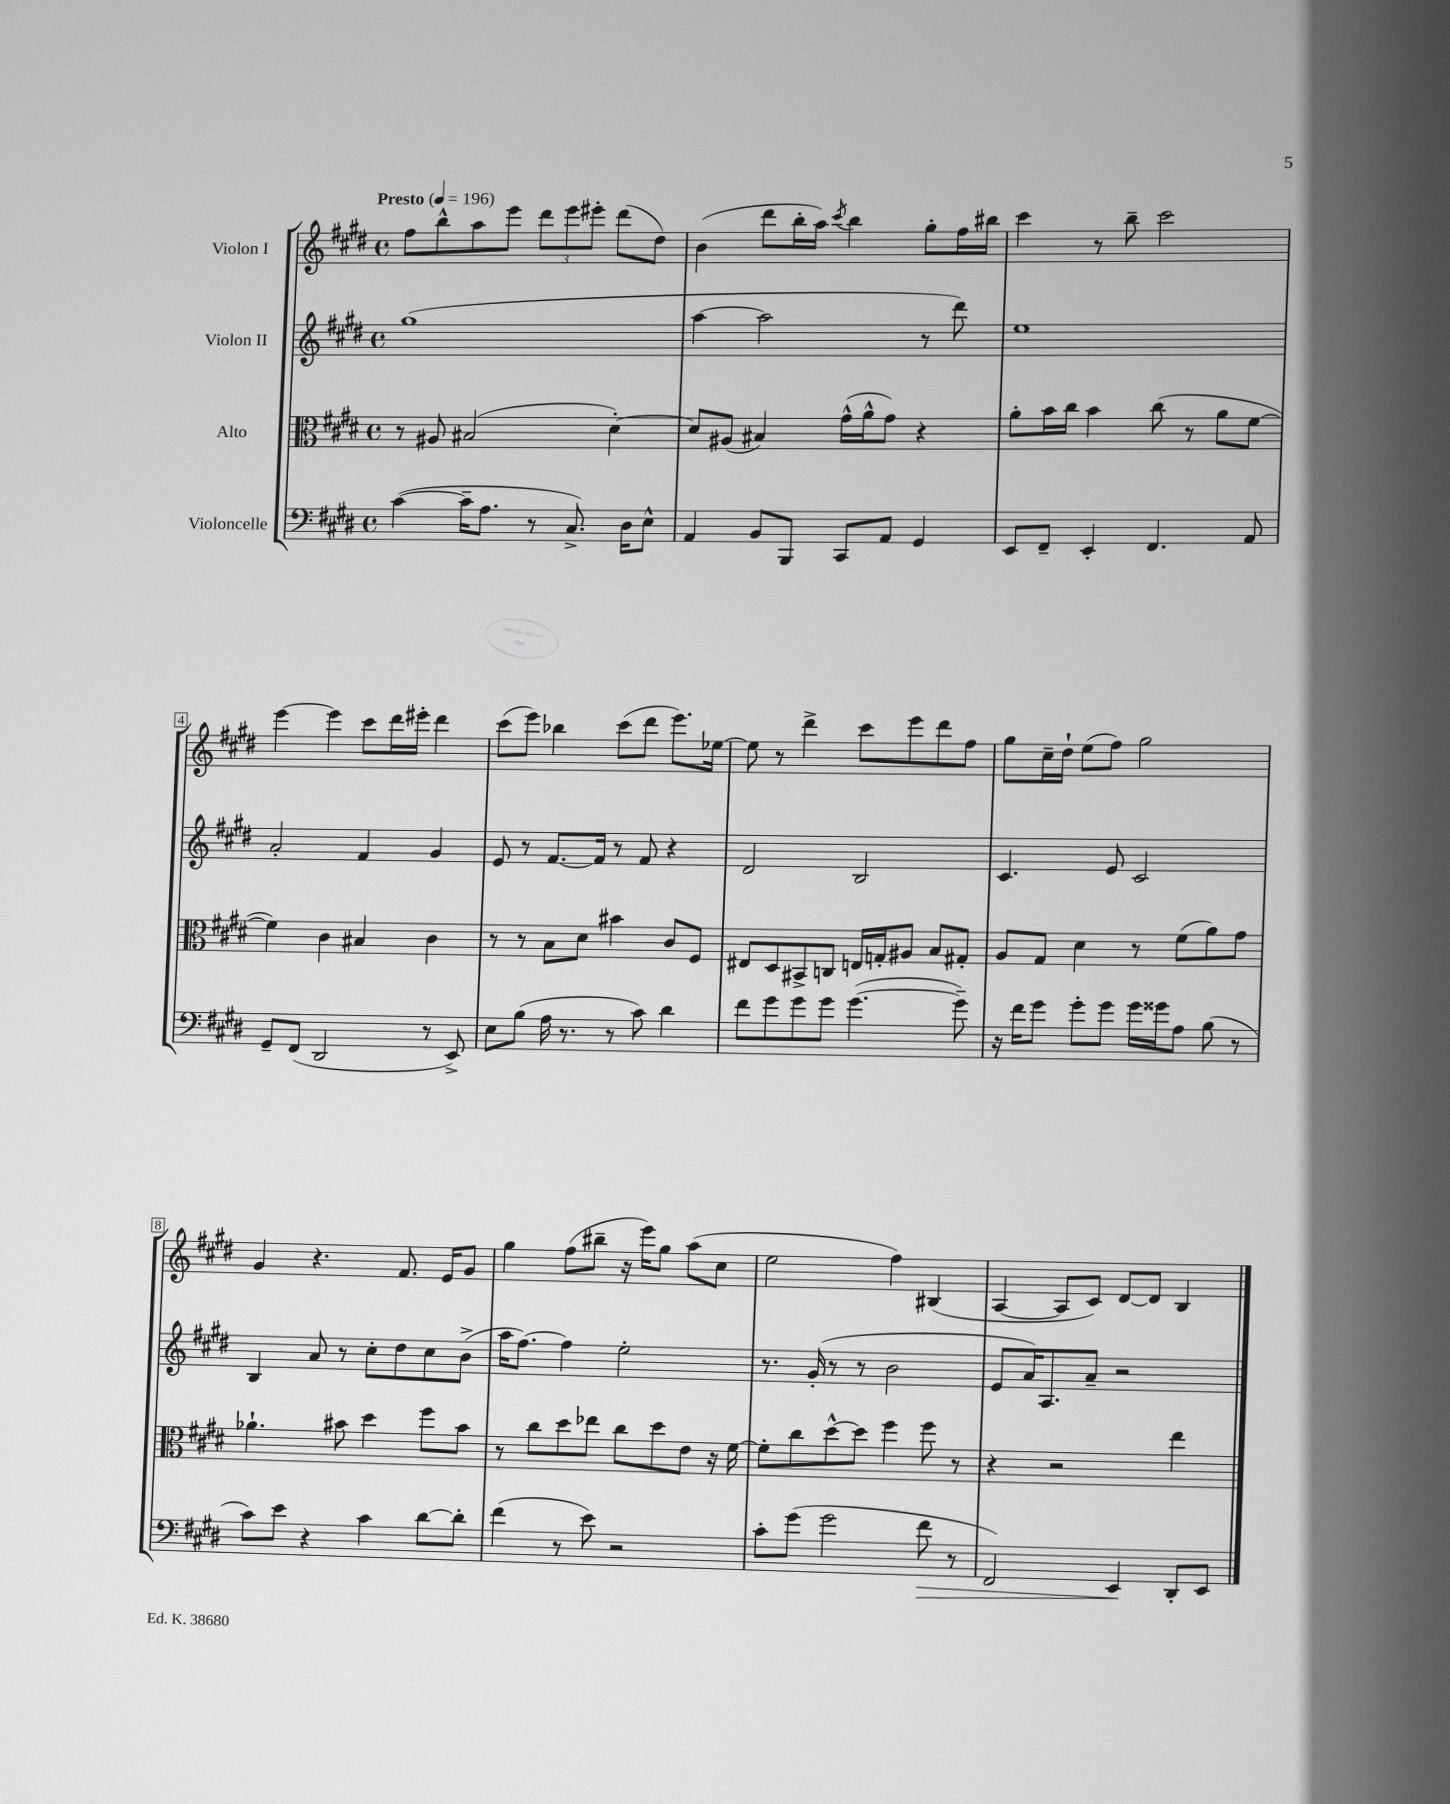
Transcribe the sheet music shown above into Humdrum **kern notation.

**kern	**kern	**kern	**kern
*staff4	*staff3	*staff2	*staff1
*clefF4	*clefC3	*clefG2	*clefG2
*k[f#c#g#d#]	*k[f#c#g#d#]	*k[f#c#g#d#]	*k[f#c#g#d#]
*M4/4	*M4/4	*M4/4	*M4/4
*met(c)	*met(c)	*met(c)	*met(c)
*MM196	*MM196	*MM196	*MM196
([4c#	8r	(1gg#	8ff#
.	8A#	.	8bb^^
16c#~]	(2B#	.	8aa
8.A	.	.	.
.	.	.	8eee
8r	.	.	12ddd#
.	.	.	12eee
8.C#^)	.	.	.
.	.	.	12eee#'
.	[4d#')	.	(8ddd#
16D#	.	.	.
8E^^	.	.	8dd#)
=	=	=	=
4AA	8d#]	[4aa	(4b
.	(8A#	.	.
8BB	4B#)	2aa]	8ddd#
8BBB	.	.	16bb'
.	.	.	16aa)
.	.	.	8qccc#
8CC#	(16g#^^	.	4bb
.	16a^^	.	.
8AA	8g#)	.	.
4GG#	4r	8r	8gg#'
.	.	8ddd#)	16ff#
.	.	.	16bb#
=	=	=	=
8EE	8a'	1ee	4ccc#
8FF#~	16b	.	.
.	16cc#	.	.
4EE'	4b	.	8r
.	.	.	8bb~
4.FF#	(8cc#	.	2ccc#
.	8r	.	.
.	8a	.	.
8AA	[8f#	.	.
=	=	=	=
8GG#~	4f#])	2a'	[4eee
(8FF#	.	.	.
2DD#	4c#	.	4eee]
.	4B#	4f#	8ccc#
.	.	.	16ddd#
.	.	.	16eee#'
8r	4c#	4g#	4ddd#
8EE^)	.	.	.
=	=	=	=
8E	8r	8e	(8ccc#
(8B	8r	8r	8eee)
16A	8B	[8.f#	4bb-
8.r	.	.	.
.	8d#	.	.
.	.	16f#]	.
8r	4b#	8r	(8ccc#
8c#)	.	8f#	8ddd#
4d#	8c#	4r	8.eee)
.	8F#	.	.
.	.	.	[16ee-
=	=	=	=
8f#	8E#	2d#	8ee-]
8g#	8D#	.	8r
8g#	8BB#^	.	4ddd#^
8g#	8C	.	.
([4.g#	16E	2B	8ccc#
.	16G'	.	.
.	8A#	.	8eee
.	8B	.	8ddd#
8g#~])	8G#'	.	8ff#
=	=	=	=
16r	8A	4.c#	8gg#
16f#	.	.	.
8g#	8G#	.	16cc#~
.	.	.	16dd#`
8g#'	4d#	.	(8ee
8g#	.	8e	8ff#)
16g#	8r	2c#	2gg#
16g##	.	.	.
8A	(8f#	.	.
(8B	8a)	.	.
8r	8g#	.	.
=	=	=	=
8c#)	4.a-`	4B	4g#
8e	.	.	.
4r	.	8a	4.r
.	8b#	8r	.
4c#	4dd#	8cc#'	.
.	.	8dd#	8.f#
[8d#	8ff#	8cc#	.
.	.	.	16e
8d#']	8b#	(8b^	8g#
=	=	=	=
(4f#	8r	16aa	4gg#
.	.	[8.ff#)	.
.	8cc#	.	.
8r	8dd#	4ff#]	(8ff#
8e)	8ee-	.	8bb#~
2r	8cc#	2ee'	16r
.	.	.	16eee)
.	8dd#	.	8gg#
.	8e	.	(8aa
.	16r	.	8cc#
.	[16f#	.	.
=	=	=	=
8c#'	8f#']	8.r	2ee
(8g#	8cc#	.	.
.	.	(16g#'	.
2g#	[8dd#^^	8r	.
.	8dd#]	8r	.
.	4ff#	2b	4ff#)
8f#	8ff#	.	(4B#
8r	8r	.	.
=	=	=	=
2FF#)	4r	8e	[4A
.	.	16a)	.
.	.	8.A	.
.	2r	.	8A]
.	.	8a~	8c#)
4EE	.	2r	[8d#
.	.	.	8d#]
8DD#'	4ee	.	4B
8EE	.	.	.
==	==	==	==
*-	*-	*-	*-
